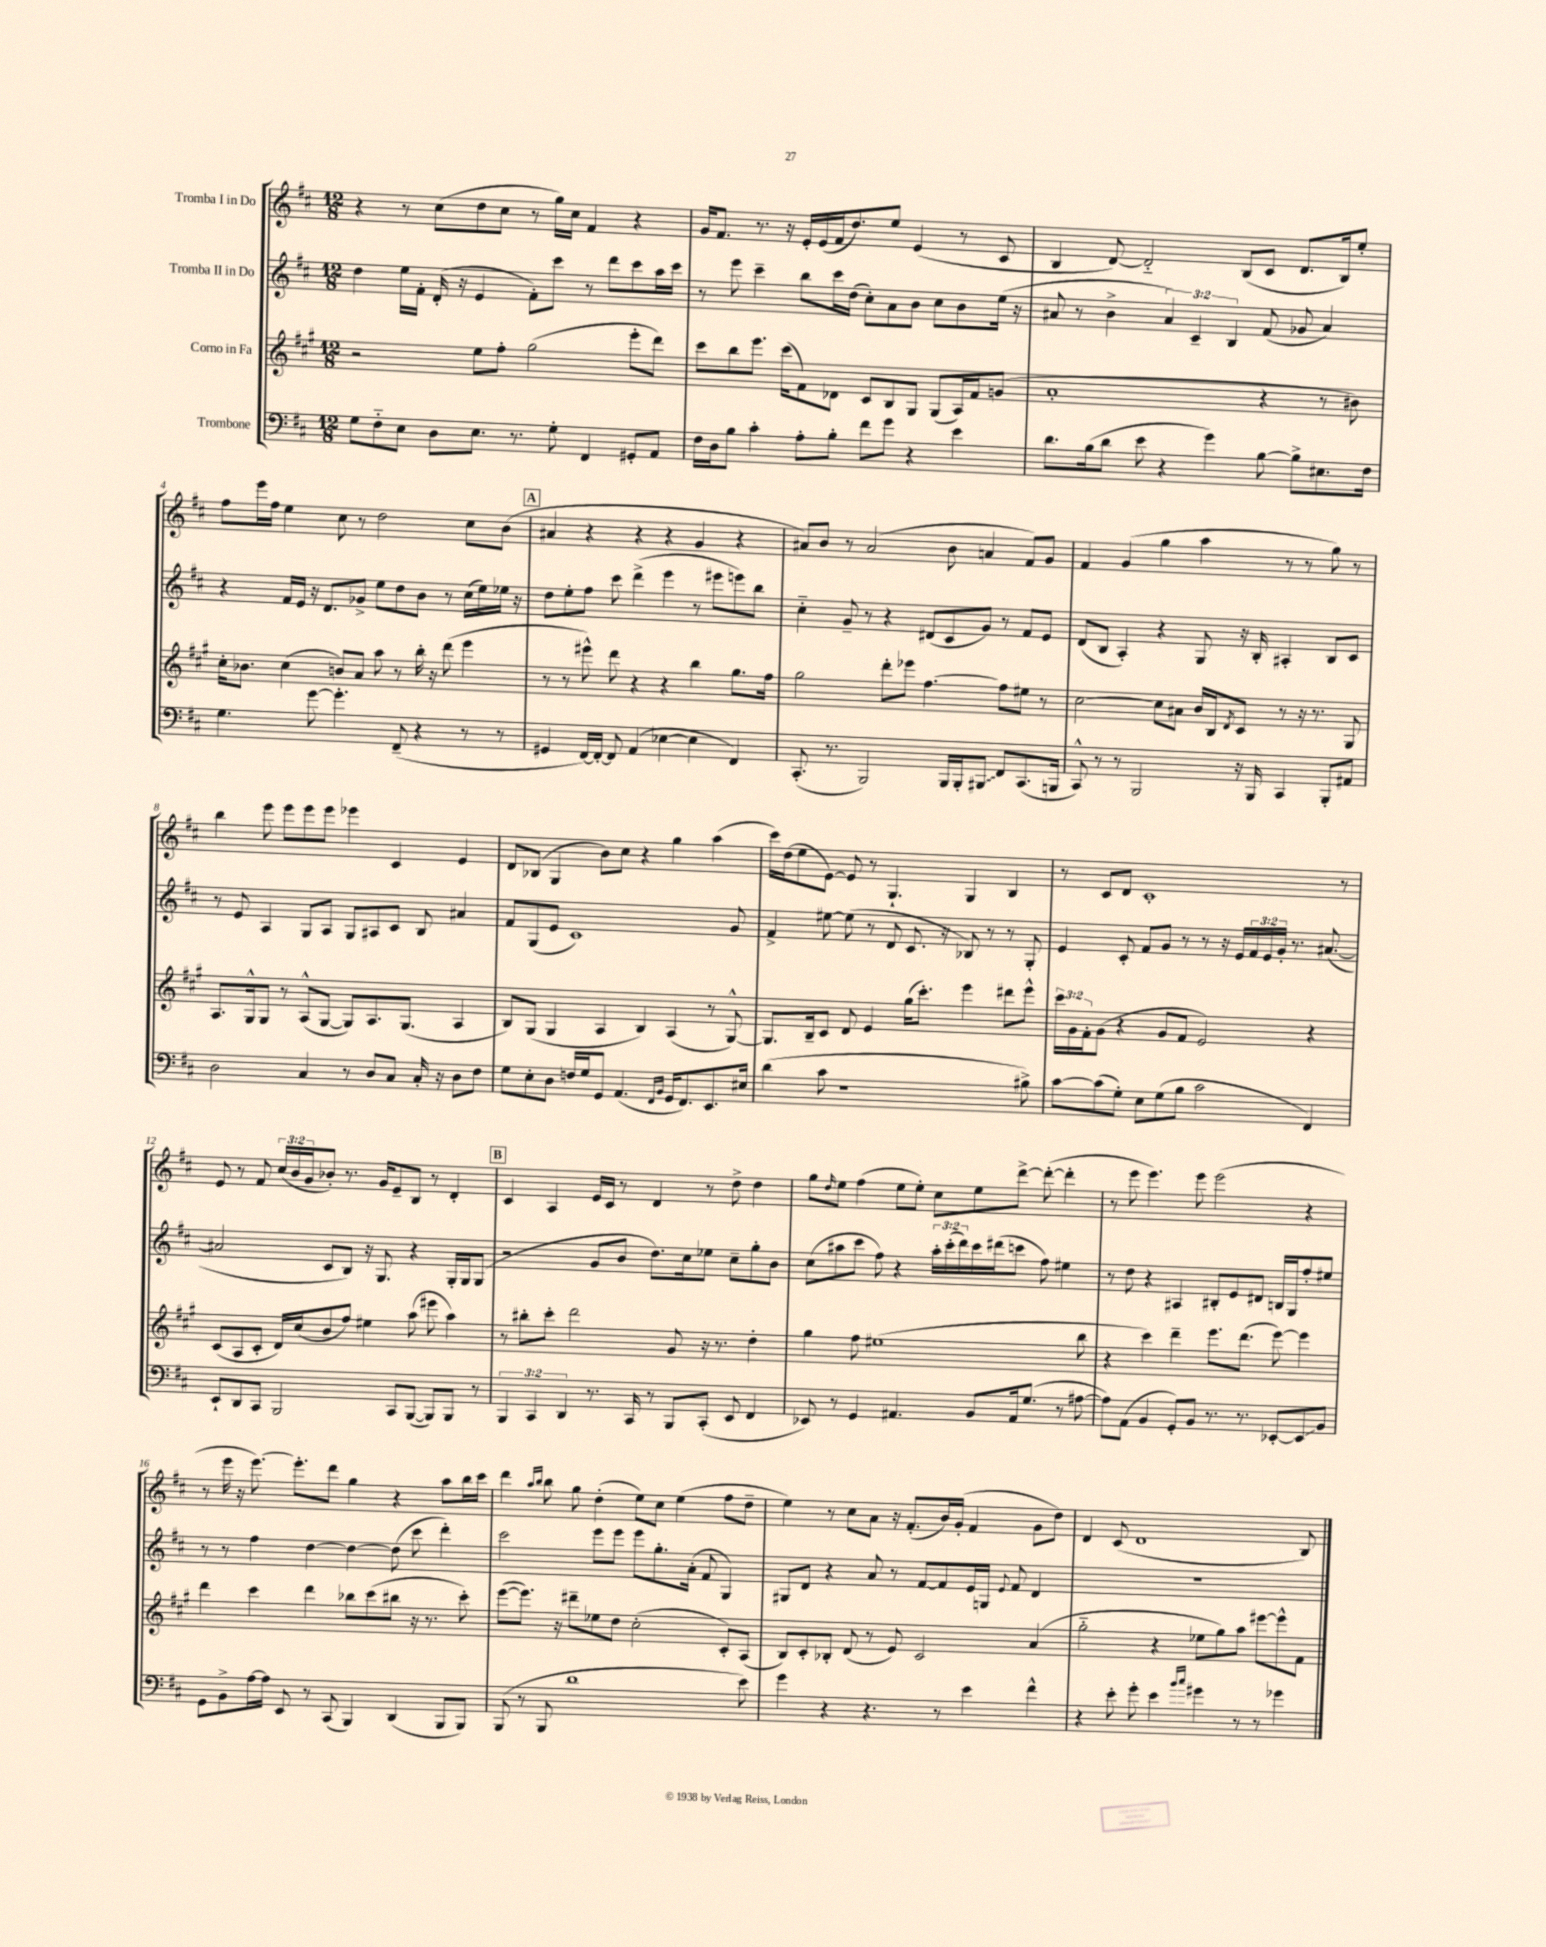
<<
\new StaffGroup <<
\new Staff = "s0" \with { instrumentName = "Tromba I in Do" } {
    \clef treble \key d \major \numericTimeSignature \time 12/8 \override Staff.TupletNumber.text = #tuplet-number::calc-fraction-text
    r4 r8 cis''8( d''8 cis''8 r8 g''16) cis''16 fis'4 r4 |
    g'16 fis'8. r8. r16 e'16-. e'16( fis'16 d''8.) e''8 e'4( r8 cis'8 |
    b4 d'8~) d'2-_ b8( cis'8 d'8. b16) e''8-. |
    fis''8 e'''16 fis''16 e''4 cis''8 r8 d''2 cis''8 b'8( |
    \mark \markup { \box "A" } ais'4 r4 r4 r4 g'4 r4 |
    ais'8) b'8 r8 ais'2( b'8 a'4 fis'8) g'8 |
    fis'4 g'4( g''4 a''4 r8 r8 g''8) r8 |
    b''4 e'''8 e'''8 e'''8 e'''8 ees'''4 cis'4 e'4 |
    d'8 bes8( g4 b'8) cis''8 r4 g''4 a''4( |
    cis'''16) d''16( e''8 e'8~) e'8 r8 g4.-! g4 b4 |
    r8 cis'8 d'8 cis'1-. r8 |
    e'8 r8 fis'8 \tuplet 3/2 { cis''16( b'16 g'16 } bes'8-.) r8. g'16 e'8-- b8 r8 d'4-. |
    \mark \markup { \box "B" } cis'4 a4 e'16 cis'16 r8 d'4 r8 d''8-> d''4 |
    g''8 \grace { d''16 } e''8 fis''4( e''8 e''8-.) cis''8 e''8 d'''8~-> d'''8~-.( d'''4-. |
    r8 e'''8 e'''4.) e'''8 e'''2( r4 |
    r8 e'''16 r16 e'''8.~) e'''8.-. d'''8 g''4 r4 a''8 b''16 cis'''16 |
    d'''4 \grace { a''16 b''16 } b''8 g''8 d''4-.( e''8) cis''8 e''4( fis''8 d''8-- |
    e''4) r8 cis''8 a'8 r16 fis'8.-.( b'16) g'16-.( fis'4 g'8 d''8) |
    d'4 cis'8( d'1 b8) \bar "|." |
}
\new Staff = "s1" \with { instrumentName = "Tromba II in Do" } {
    \clef treble \key d \major \numericTimeSignature \time 12/8 \override Staff.TupletNumber.text = #tuplet-number::calc-fraction-text
    d''4 e''16 fis'16-. d'16-.( r16 e'4 fis'8-.) cis'''8 r8 d'''8 cis'''8 a''16 cis'''16 |
    r8 e'''8 cis'''4-- b''8 cis'''16 d''16( cis''8-.) a'8 b'8 cis''8 b'8 e''16( r16 |
    ais'8 r8 b'4-> \tuplet 3/2 { ais'4) cis'4-- b4 } fis'8( ges'8 ais'4) |
    r4 fis'16 e'16 r16 d'8. ges'8-> e''8 d''8 b'8 r8 cis''16( e''16) ees''16 r16 |
    \mark \markup { \box "A" } d''8 e''8-. fis''8 cis'''8 d'''4->( e'''4 r8 eis'''8 e'''8) b''8 |
    cis''4-_ g'8-- r8 r4 dis'8( cis'8 g'8) r8 fis'8 e'8 |
    d'8( b8 a4-.) r4 g8 r16 b16-. ais4-. b8 cis'8 |
    r8 e'8 a4 g8 a8 g8 ais8 cis'8 b8 ais'4 |
    fis'8 g8( e'8 cis'1) g'8 |
    fis'4-> eis''8~ eis''8( r8 d'8 cis'8. r16 bes8) r8 r8 g8-. |
    e'4 cis'8-. fis'8 g'8 r8 r8 r16 e'16 \tuplet 3/2 { fis'16 e'16 g'16-. } r8. ais'8.~( |
    ais'2 cis'8 b8) r16 g8. r4 g16-. g16 g8( |
    \mark \markup { \box "B" } r2 g'8 b'8 d''8.) cis''16 ees''8 cis''8-- g''8-. b'8 |
    cis''8( ais''8 cis'''8 fis''8) r4 \tuplet 3/2 { ais''16-. cis'''16-.( d'''16) } cis'''16 dis'''16( c'''8 fis''8) eis''4 |
    r8 d''8 r4 ais4 bis8-. e'8 dis'8 b16 g16 fis''8-. eis''8 |
    r8 r8 fis''4 d''4~ d''4~ d''8( cis'''8 d'''4-.) |
    cis'''2 e'''8 e'''8 e'''8 g''8.-. a'16-.( fis'8 g4) |
    gis8 d'8 r4 a'8 r8 fis'8~ fis'8 e'16 g16 \appoggiatura { e'8 } fis'8 d'4 |
    R1. \bar "|." |
}
\new Staff = "s2" \with { instrumentName = "Corno in Fa" } {
    \clef treble \key a \major \numericTimeSignature \time 12/8 \override Staff.TupletNumber.text = #tuplet-number::calc-fraction-text
    r2 e''8 fis''8-. gis''2( e'''8-. d'''8) |
    cis'''8 b''8 e'''8. cis'''16( fis'8) des'8 cis'8 b8 gis8 gis8( a16) fis'16 g'8( |
    a'1-. r4 r8 bis'8) |
    cis''16-. bes'8. cis''4( b'8) a'8 a''8 r8 b''16-. r16 d'''8( e'''4 |
    \mark \markup { \box "A" } r8 r8 eis'''8-^) d'''8 r4 r4 b''4 gis''8. fis''16 |
    gis''2 d'''8-. ees'''8 fis''4.~ fis''8 eis''8 r8 |
    cis''2~ cis''8 ais'8 b'16 b16 \acciaccatura { d'8 } cis'8 r8 r16 r8. gis8 |
    a8. gis16-^ gis8 r8 a8-^( gis8~ gis8) a8. gis8.( a4 |
    b8) gis8( gis4 a4 b4) a4( r8 gis8~-^) |
    gis8. b16-- cis'8 d'8 e'4 gis''16( cis'''8.-.) e'''4 dis'''8 e'''8-^ |
    \tuplet 3/2 { cis'''16 gis'16 fis'16-. } gis'8( r4 gis'8 fis'8 e'2) r4 |
    cis'8( a8 cis'8-. d'16) cis''16( b'8 fis''8) eis''4 a''8( eis'''8 a''4) |
    \mark \markup { \box "B" } r8 bis''8-. cis'''8-. d'''2 gis'8 r16 r8. d''4-. |
    gis''4 fis''8 eis''1( b''8 |
    r4 cis'''4) d'''4-- e'''8. d'''8.( e'''8~) e'''4 |
    d'''4 cis'''4 d'''4 bes''8 cis'''8( bis''8 r16 r8. cis'''8-.) |
    e'''8~( e'''8.) r16 dis'''8-- ees''8 d''8 cis''2-.( cis'8-.) a8( |
    b8) cis'8-. bes8-. d'8( r8 e'8) cis'2 a'4( |
    gis''2-_ r4 ees''8 gis''8) a''8 eis'''8~ eis'''8-^ fis'8 \bar "|." |
}
\new Staff = "s3" \with { instrumentName = "Trombone" } {
    \clef bass \key d \major \numericTimeSignature \time 12/8 \override Staff.TupletNumber.text = #tuplet-number::calc-fraction-text
    g8 fis8-_ e8 d8 e8. r8. g8-. fis,4 gis,8-. a,8 |
    fis16 d16 b8 cis'4-. a8-. b8-. fis'8 g'8 r4 e'4 |
    d'8. b16( d'8 e'8 r4 g'4) b8~ b8-> eis8. fis16 |
    g4. g'8~ g'4.-. fis,8--( r4 r8 r8 |
    \mark \markup { \box "A" } gis,4 fis,16~) fis,16~-. fis,8 a,4( ees4~ ees4 fis,4) |
    cis,8.-.( r8. b,,2) b,,16 b,,16-. \once \override Glissando.style = #'zigzag bis,,8\glissando fis,8 cis,8.( b,,16 |
    cis,8-^) r8 r8 b,,2 r16 b,,16 cis,4 b,,8-. ais,8 |
    d2 cis4 r8 d8 cis8 cis16-. r16 d8 fis8 |
    g8 e8-. d8 f16 g16 g,8 a,4.( \grace { fis,16 b,16 } g,16 fis,8.) e,8. eis16 |
    d'4( cis'8 r1 bis8->) |
    cis'8~ cis'8( g8-.) e8 g8( b8 cis'2 fis,4) |
    e,8-! d,8 cis,8 b,,2 cis,8 b,,8~( b,,8) b,,8 r8 |
    \mark \markup { \box "B" } \tuplet 3/2 { b,,4 cis,4 d,4 } r8. cis,16 r8 b,,8 cis,8-.( e,8 fis,4 |
    ees,8) r8 g,4 ais,4. b,8 ais,16 g8.( r8 ais8~ |
    ais8) a,8( b,4 g,8-.) b,8 r8. r8. ees,8~-. ees,8\glissando b,8 |
    g,8 b,8-> a16~ a16 e,8 r8 cis,8( b,,4) d,4( b,,8 b,,8) |
    b,,8( r8 b,,8 d'1 e'8) |
    g'4 r4 r4. r8 e'4 fis'4-^ |
    r4 e'8-. g'8-. e'4 \grace { b'16 cis''16 } gis'4 r8 r8 ges'4 \bar "|." |
}
>>
>>
